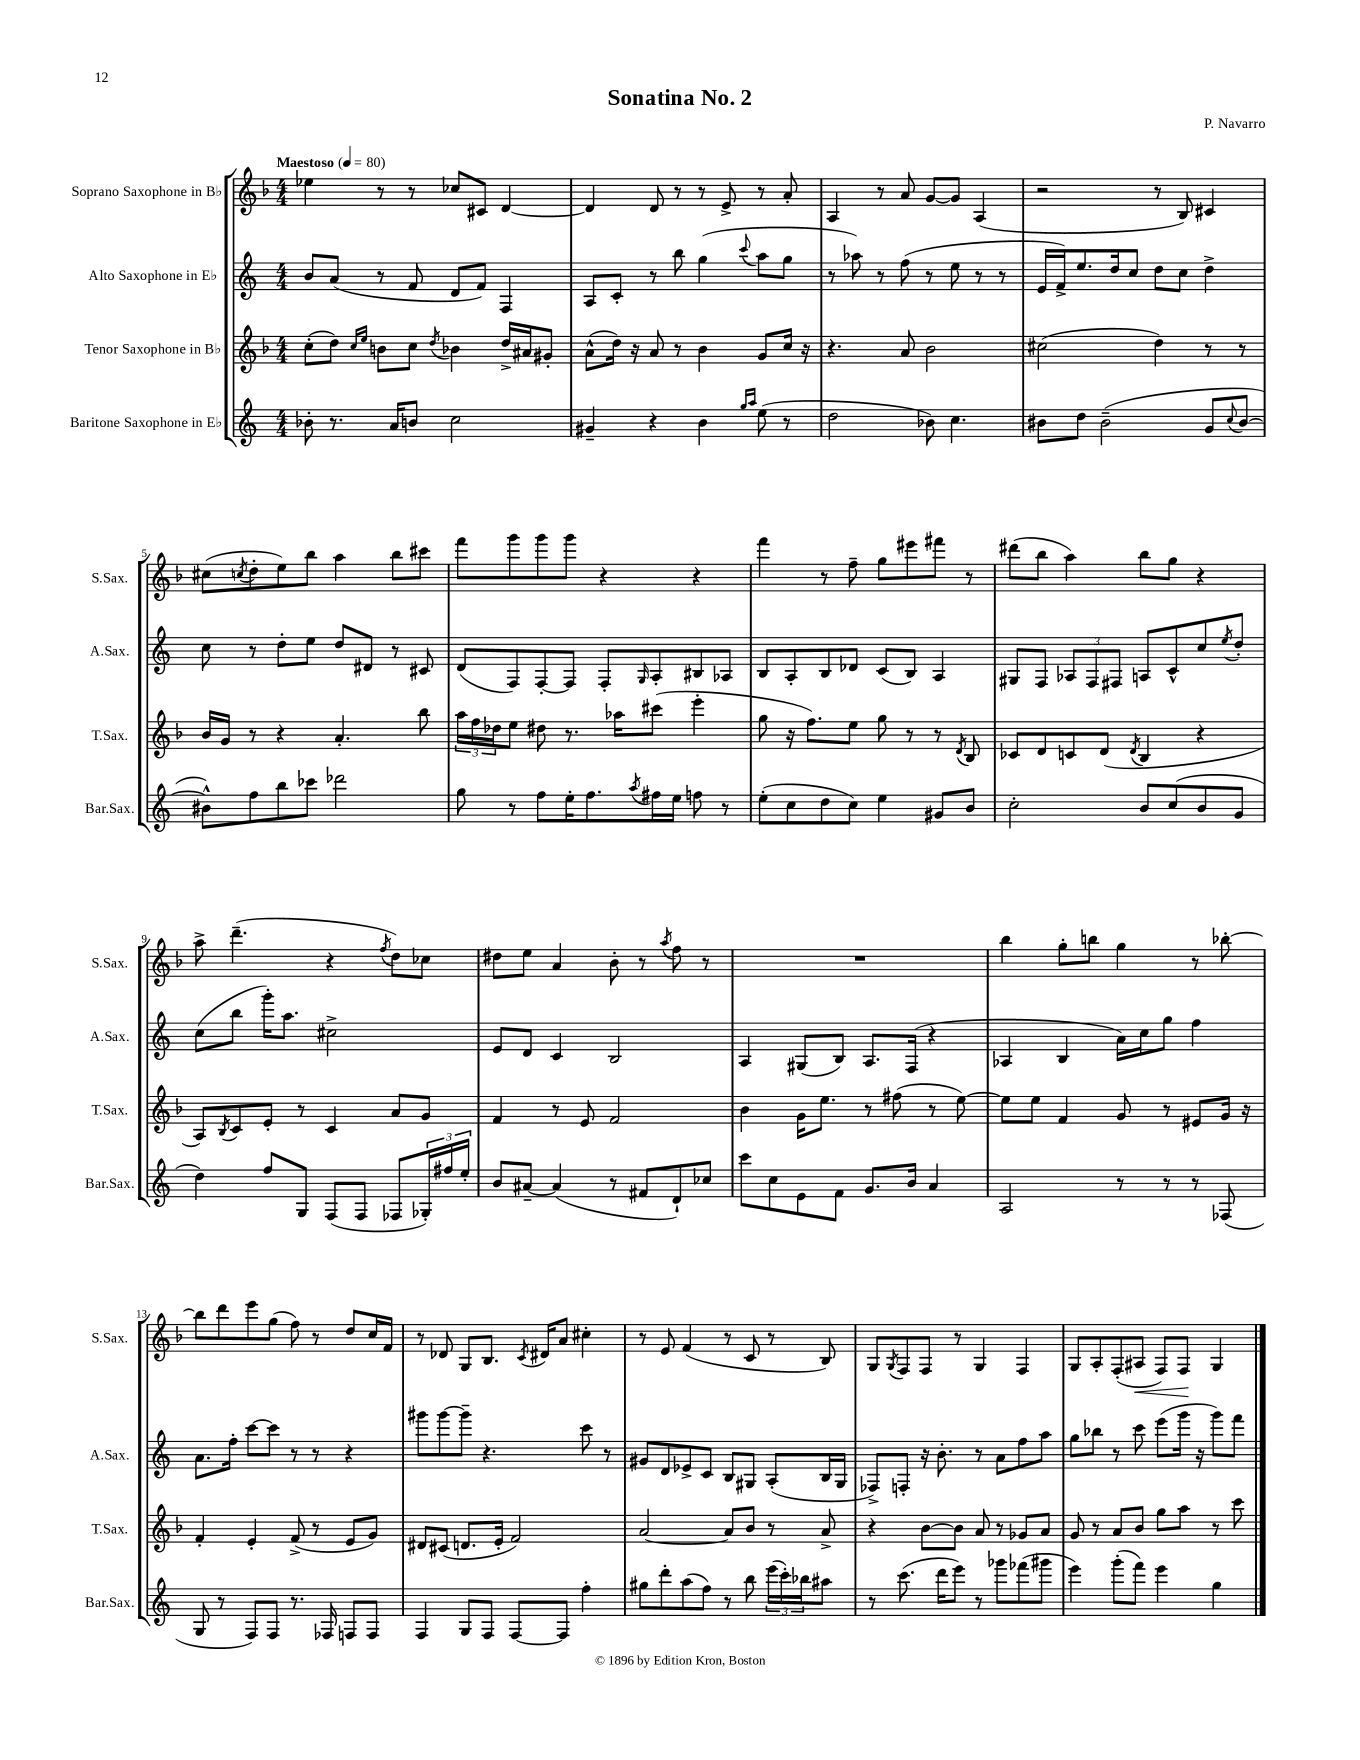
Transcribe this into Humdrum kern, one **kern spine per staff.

**kern	**kern	**kern	**kern
*staff4	*staff3	*staff2	*staff1
*clefG2	*clefG2	*clefG2	*clefG2
*k[]	*k[b-]	*k[]	*k[b-]
*M4/4	*M4/4	*M4/4	*M4/4
*MM80	*MM80	*MM80	*MM80
8b-'\	(8cc'\L	8b/L	4ee-\
8.r	8dd\J)	(8a/J	.
.	16qqcc/LL	.	.
.	16qqee/JJ	.	.
.	8b\L	8r	8r
16a/LK	.	.	.
8b/J	8cc\J	8f/	8r
.	8qdd/	.	.
2cc\	4b-\	8d/L	8cc-/L
.	.	8f/J)	8c#/J
.	16dd^/LL	4F/	[4d/
.	16a#/J	.	.
.	8g#'/J	.	.
=	=	=	=
4g#~/	(8a^^\L	8A/L	4d/]
.	16dd\Jk)	8c'/J	.
.	16r	.	.
4r	8a/	8r	8d/
.	8r	8bb\	8r
4b\	4b-\	(4gg\	8r
.	.	.	8e^/
16qqgg/LL	.	.	.
16qqaa/JJ	.	8qqccc/	.
(8ee\	8g/L	8aa\L	8r
8r	16cc/Jk	8gg\J	8a'/
.	16r	.	.
=	=	=	=
2dd\	4.r	8r	4A/
.	.	8aa-\)	.
.	.	8r	8r
.	8a/	(8ff\	8a/
8b-\)	2b-\	8r	[8g/L
4.cc\	.	8ee\	8g/]J
.	.	8r	(4A/
.	.	8r	.
=	=	=	=
8b#\L	(2cc#\	16e/LL	2r
.	.	16f^/J)	.
8dd\J	.	8.ee/	.
(2b#~\	.	.	.
.	.	16dd/k	.
.	.	8cc/J	.
.	4dd\)	8dd\L	8r
.	.	8cc\J	8B-/)
8g/L	8r	4dd^\	4c#/
8qqcc/	.	.	.
[8b#/J	8r	.	.
=	=	=	=
8b#^^\]L)	16b-/LL	8cc\	(8cc#\L
.	16g/JJ	.	.
.	.	.	8qcc/
8ff\	8r	8r	8dd'\
8bb\	4r	8dd'\L	8ee\)
8ccc-\J	.	8ee\J	8bb-\J
2ddd-\	4.a'/	8dd/L	4aa\
.	.	8d#/J	.
.	.	8r	8bb-\L
.	8bb-\	8c#/	8ccc#\J
=	=	=	=
8gg\	24aa\LL	(8d/L	8fff\L
.	24ff\	.	.
.	24dd-\J	.	.
8r	8ee\J	8F/)	8ggg\
8ff\L	8dd#\	[8F'/	8ggg\
16ee'\K	8.r	8F/]J	8ggg\J
8.ff\	.	.	.
.	.	8F'/L	4r
.	16aa-\LK	.	.
8qaa/	.	16qqG/	.
16ff#\L	(8ccc#\J	8A'/	.
16ee\JJ	.	.	.
8ff\	4eee'\	8B#/	4r
8r	.	8A-/J	.
=	=	=	=
(8ee'\L	8gg\	8B/L	4fff\
8cc\	16r	8A'/	.
.	8.ff\L)	.	.
8dd\	.	8B/	8r
8cc\J)	8ee\J	8d-/J	8ff~\
4ee\	8gg\	(8c/L	8gg\L
.	8r	8B/J)	8eee#\
8g#/L	8r	4A/	8fff#\J
.	8qd/	.	.
8b/J	8B-/	.	8r
=	=	=	=
2cc'\	8c-/L	8G#/L	(8ddd#\L
.	8d/	8F/J	8bb-\J
.	8c/	12A-/L	4aa\)
.	.	12F/	.
.	(8d/J	.	.
.	.	12F#/J	.
.	8qd/	.	.
8b/L	4B-/	8A/L	8bb-\L
(8cc/	.	8c^^/	8gg\J
8b/	4r	8cc/	4r
.	.	8qee/	.
8g/J	.	8dd'/J	.
=	=	=	=
4dd\)	8A/L)	(8cc\L	8aa^\
.	8qB-/	.	.
.	8c/	8bb\J	(4.ddd~\
8ff/L	8e'/J	16ggg'\LK)	.
.	.	8.aa\J	.
8G/J	8r	.	.
(8F/L	4c/	2cc#^\	4r
8F/J	.	.	.
.	.	.	8qff/
8F-/L	8a/L	.	8dd\L)
24G-'/L)	8g/J	.	8cc-\J
24ff#/	.	.	.
24ee'/JJ	.	.	.
=	=	=	=
8b/L	4f/	8e/L	8dd#\L
[8a#~/J	.	8d/J	8ee\J
(4a#/]	8r	4c/	4a/
.	8e/	.	.
8r	2f/	2B/	8b-'\
8f#/L	.	.	8r
.	.	.	8qaa/
8d`/)	.	.	8ff\
8cc-/J	.	.	8r
=	=	=	=
8ccc\L	4b-\	4A/	1r
8cc\	.	.	.
8e\	16g\LK	(8G#/L	.
.	8.ee\J	.	.
8f\J	.	8B/J)	.
8.g/L	8r	8.A/L	.
.	(8ff#\	.	.
16b/Jk	.	(16F/Jk	.
4a/	8r	4r	.
.	[8ee\)	.	.
=	=	=	=
2A/	8ee\]L	4A-/	4bb-\
.	8ee\J	.	.
.	4f/	4B/	8gg'\L
.	.	.	8bb\J
8r	8g/	16a\LL)	4gg\
.	.	16cc\J	.
8r	8r	8gg\J	.
8r	8e#/L	4ff\	8r
(8F-/	16g/Jk	.	[8bb-'\
.	16r	.	.
=	=	=	=
8G/	4f'/	8.a\L	8bb-\]L
8r	.	.	8ddd\
.	.	16ff'\Jk	.
8F/L)	4e'/	[8ccc\L	8eee\
8F/J	.	8ccc\]J	(8gg\J
8.r	(8f^/	8r	8ff\)
.	8r	8r	8r
16F-/	.	.	.
8F/L	8e/L	4r	8dd/L
8F/J	8g/J)	.	16cc/L
.	.	.	16f/JJ
=	=	=	=
4F/	8d#/L	8ggg#\L	8r
.	(8c#/J	[8ggg#\	8d-/
8G/L	8.d/L	8ggg#~\]J	8G/L
8F/J	.	4.r	8.B-/J
.	16e'/Jk	.	.
[8F/L	2f/)	.	.
.	.	.	8qc/
.	.	.	16d#/LK
8F/]J	.	.	8a/J
4ff'\	.	8ccc\	4cc#'\
.	.	8r	.
=	=	=	=
8gg#\L	[2a/	8g#/L	8r
8ddd'\	.	8d/	8e/
(8aa\	.	8e-^/	(4f/
8ff\J)	.	8c/J	.
8r	8a/]L	8B/L	8r
8bb\	8b-/J	8G#/J	8c/
(24eee\LL	8r	(8A'/L	8r
24ccc'\)	.	.	.
24bb-\J	.	.	.
8aa#\J	8a^/	16B/L	8B-/)
.	.	16G#/JJ	.
=	=	=	=
8r	4r	8F-^/L)	8G/L
.	.	.	8qG/
(8.ccc\	.	8F'/J	8F/
.	[8b-\L	16r	8F/J
16ddd\LK	.	8.b'\	.
8eee\J)	8b-\]J	.	8r
8r	8a/	8r	4G/
8ggg-\L	8r	8a\L	.
(8fff-\	8g-/L	8ff\	4F/
8ggg#\J	8a/J	8aa\J	.
=	=	=	=
4eee\)	8g/	8gg\L	8G/L
.	8r	8bb-\J	8A'/
(8ggg'\L	8a/L	8r	(8F'/
8fff\J)	8b-/J	8ccc\	8A#/J
4eee\	8gg\L	(8eee\L	8F/L)
.	8aa\J	16ggg\Jk	8F/J
.	.	16r	.
4gg\	8r	8ggg\L)	4G/
.	8ccc\	8fff\J	.
==	==	==	==
*-	*-	*-	*-
